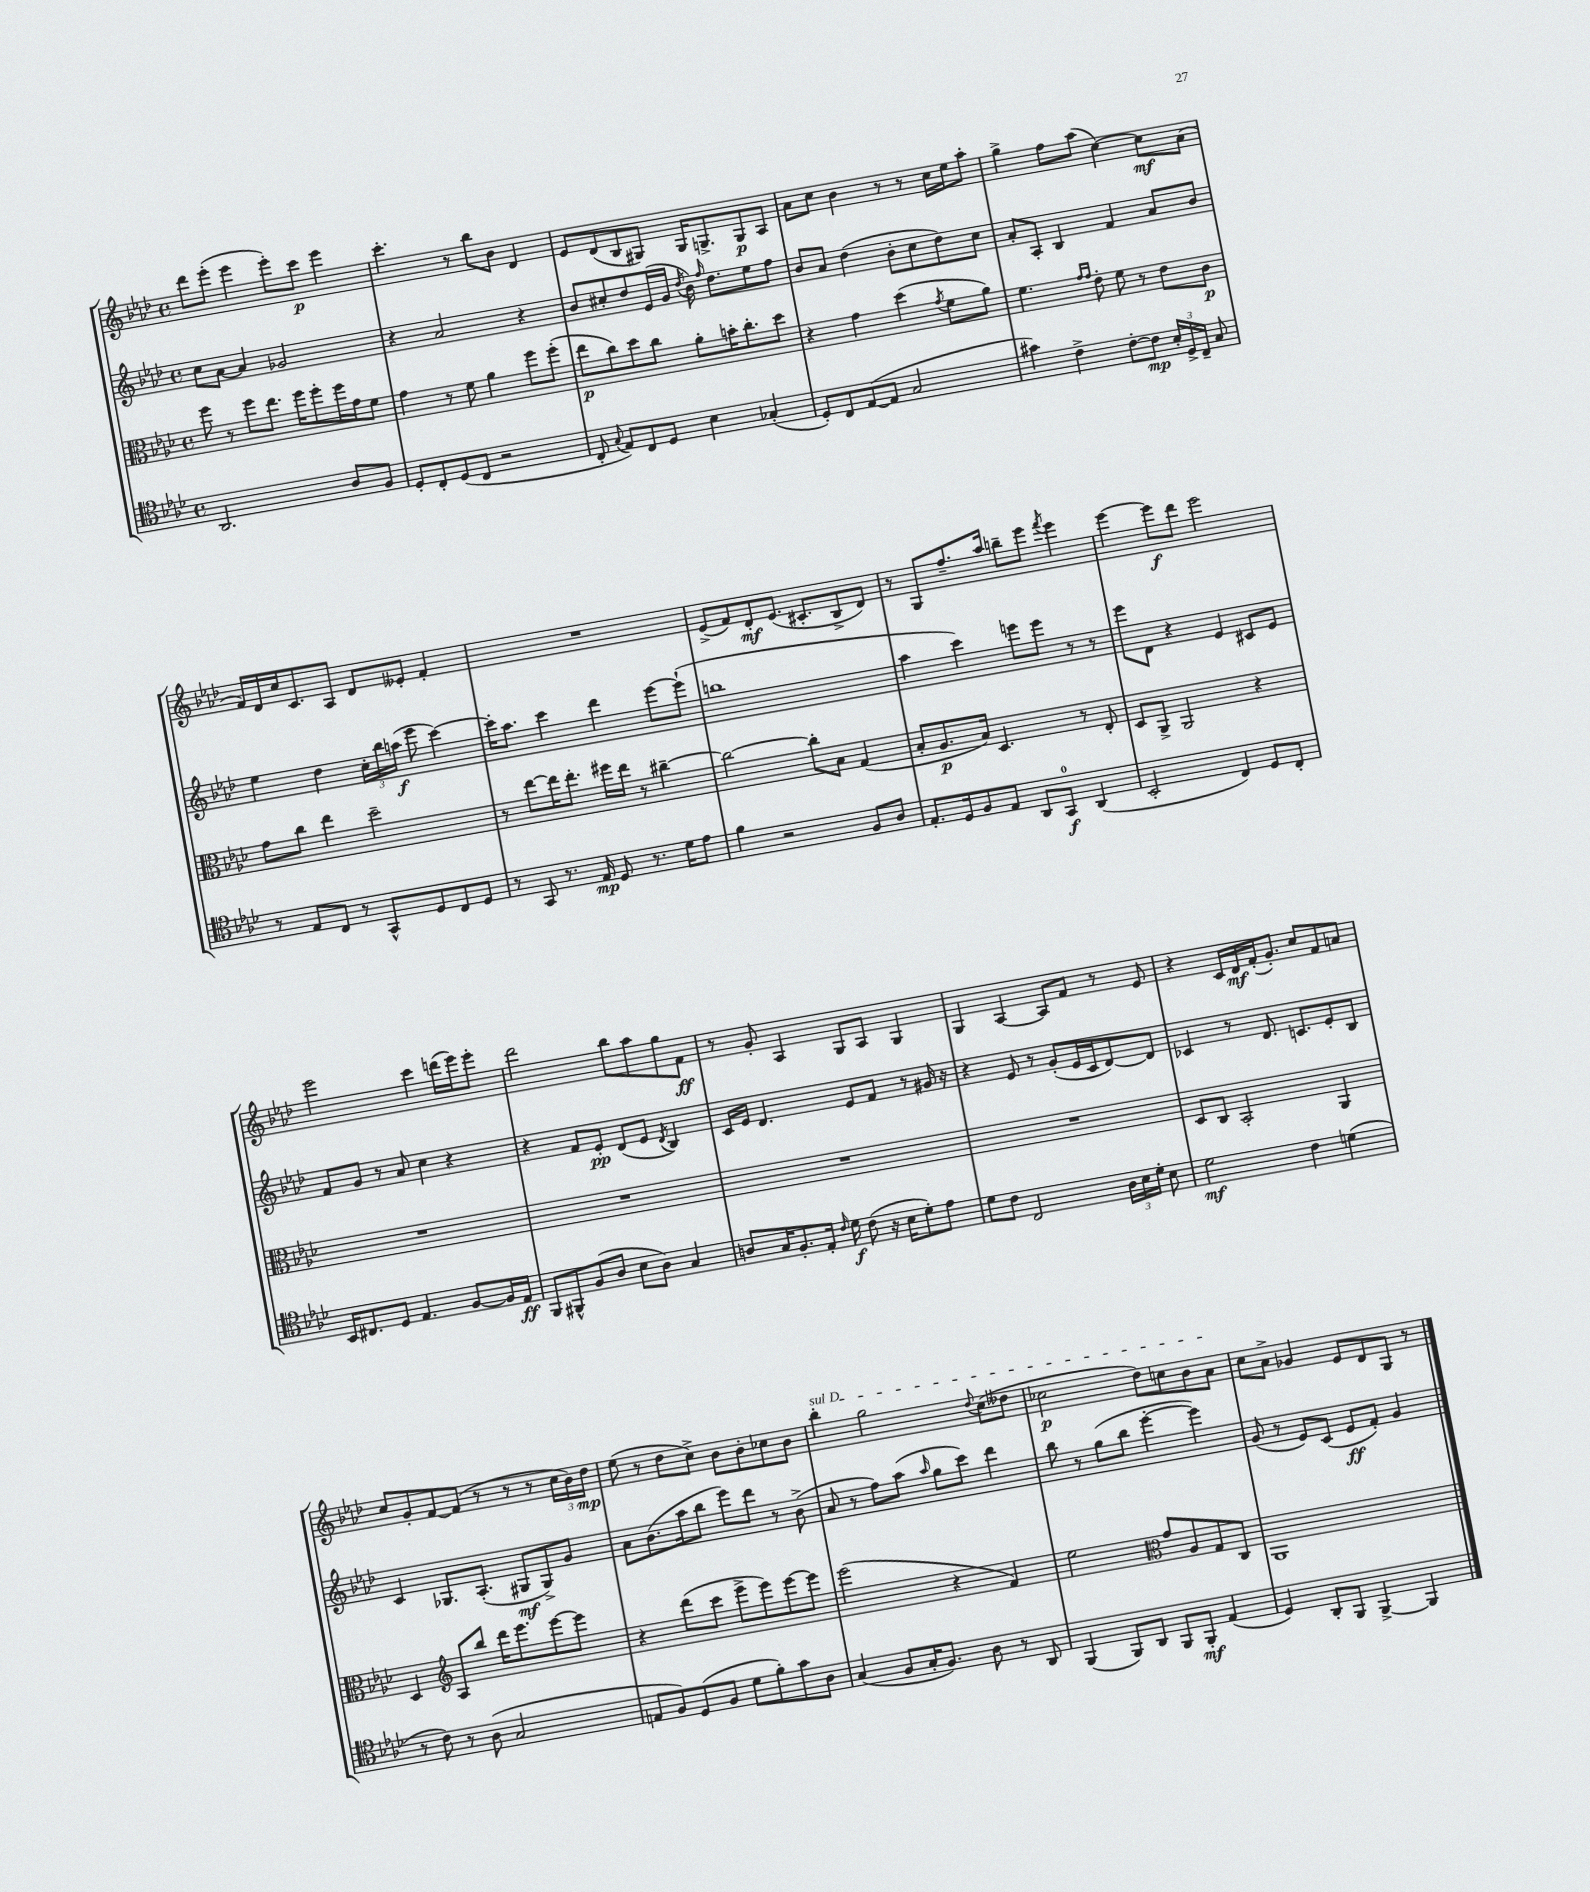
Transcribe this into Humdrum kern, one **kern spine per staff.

**kern	**dynam	**kern	**dynam	**kern	**dynam	**kern	**dynam
*part4	*part4	*part3	*part3	*part2	*part2	*part1	*part1
*staff4	*staff4	*staff3	*staff3	*staff2	*staff2	*staff1	*staff1
*clefC4	*	*clefC3	*	*clefG2	*	*clefG2	*
*k[b-e-a-d-]	*	*k[b-e-a-d-]	*	*k[b-e-a-d-]	*	*k[b-e-a-d-]	*
*M4/4	*	*M4/4	*	*M4/4	*	*M4/4	*
*met(c)	*	*met(c)	*	*met(c)	*	*met(c)	*
=66	=66	=66	=66	=66	=66	=66	=66
2.AA-/	.	8ff\	.	8cc\L	.	8ddd-\L	.
.	.	8r	.	[8a-\J	.	(8eee-'\J	.
.	.	8ff\L	.	4a-/]	.	4eee-\	.
.	.	8.ee-\J	.	.	.	.	.
.	.	.	.	2g-X/	.	8eee-'\L)	.
.	.	16ff\KL	.	.	.	.	.
.	.	8ff'\	.	.	.	8ccc\J	p
8A-/L	.	16ff\L	.	.	.	4eee-\	.
.	.	16g\J	.	.	.	.	.
8F/J	.	8f\J	.	.	.	.	.
=67	=67	=67	=67	=67	=67	=67	=67
8D-'/L	.	4g\	.	4r	.	4.ccc'\	.
8C'/	.	.	.	.	.	.	.
(8D-/	.	8r	.	2a-/	.	.	.
8C/J	.	8f\	.	.	.	8r	.
2r	.	4a-\	.	.	.	8bb-\L	.
.	.	.	.	.	.	8b-\J	.
.	.	8ff\L	.	4r	.	4d-/	.
.	.	(8ff'\J	.	.	.	.	.
=68	=68	=68	=68	=68	=68	=68	=68
8C'/	.	8ee-\L	p	8b-/L	.	8e-/L	.
8qqG/	.	.	.	.	.	.	.
8E-/L)	.	8cc\)	.	8cc#X'/	.	(8d-/	.
8C/	.	8dd-\	.	8dd-/	.	8B-/	.
8D-/J	.	8cc\J	.	(16e-/L	.	8G#X/J)	.
.	.	.	.	16g/JJ	.	.	.
.	.	.	.	8qdd-/	.	.	.
4B-\	.	8a-'\L	.	16b-\)	.	16G#/KL	.
.	.	.	.	16qqff/	.	.	.
.	.	.	.	8.dd-\L	.	8.Gn^/	.
.	.	16bn'\K	.	.	.	.	.
.	.	8.cc'\	.	.	.	.	.
(4G-X'/	.	.	.	8ee-\	.	8G/	p
.	.	8dd-\J	.	8ff\J	.	8A-/J	.
=69	=69	=69	=69	=69	=69	=69	=69
8D-'/L)	.	4r	.	8b-/L	.	8a-\L	.
8C/	.	.	.	8a-/J	.	8cc\J	.
([8E-/	.	4g\	.	(4dd-\	.	4b-\	.
8E-/J]	.	.	.	.	.	.	.
2G/	.	(4dd-\	.	8b-'\L	.	8r	.
.	.	.	.	8cc\	.	8r	.
.	.	8qg/	.	.	.	.	.
.	.	8f\L	.	8dd-\)	.	16cc\LL	.
.	.	.	.	.	.	16ee-\J	.
.	.	8a-\J)	.	8cc\J	.	8aa-'\J	.
=70	=70	=70	=70	=70	=70	=70	=70
4g#X\)	.	4.f\	.	8a-'/L	.	4gg^\	.
.	.	.	.	8A-'/J	.	.	.
4c^\	.	.	.	4B-/	.	8ff\L	.
.	.	16qqg/LL	.	.	.	.	.
.	.	16qqg/JJ	.	.	.	.	.
.	.	8e-'\	.	.	.	(8aa-\J	.
[8c'\L	.	8f\	.	4f/	.	[4cc\)	.
8c\J]	mp	8r	.	.	.	.	.
24B-'/LL	.	8e-\L	.	8a-/L	.	8cc\L]	mf
24D-^/	.	.	.	.	.	.	.
24C~/JJ	.	.	.	.	.	.	.
8G/	.	8c\J	p	8b-/J	.	(8a-\J	.
!!LO:LB:g=z
=71	=71	=71	=71	=71	=71	=71	=71
8r	.	8g\L	.	4ee-\	.	16f/LL)	.
.	.	.	.	.	.	16d-/	.
8E-/L	.	8cc\J	.	.	.	16cc/J	.
.	.	.	.	.	.	8.c/	.
8C/J	.	4ee-\	.	4dd-\	.	.	.
8r	.	.	.	.	.	8A-/J	.
8GG^^/L	.	2dd-~\	.	24cc'\LL	.	8d-/L	.
.	.	.	.	24bb-\	.	.	.
.	.	.	.	(24aan\JJ	f	.	.
8D-/	.	.	.	8eee-\	.	8e--X'/J	.
8C/	.	.	.	[4ccc\)	.	4f'/	.
8D-/J	.	.	.	.	.	.	.
=72	=72	=72	=72	=72	=72	=72	=72
8r	.	8r	.	16ccc'\KL]	.	1r	.
.	.	.	.	8.aa-\J	.	.	.
8GG/	.	[8ee-\L	.	.	.	.	.
8.r	.	16ee-\K]	.	4ccc\	.	.	.
.	.	8.ee-'\J	.	.	.	.	.
16E-/	mp	.	.	.	.	.	.
8D-/	.	16ff#X\LL	.	4ddd-\	.	.	.
.	.	16ee-\JJ	.	.	.	.	.
8.r	.	8r	.	.	.	.	.
.	.	[4cc#X~\	.	[8eee-\L	.	.	.
16d-\KL	.	.	.	.	.	.	.
8e-\J	.	.	.	(8eee-`\J]	.	.	.
=73	=73	=73	=73	=73	=73	=73	=73
4f\	.	2cc#\_	.	1bbn	.	(8e-^/L	.
.	.	.	.	.	.	8f/)	.
2r	.	.	.	.	.	8d-'/	mf
.	.	.	.	.	.	(8.e-/J	.
.	.	8cc#'\L]	.	.	.	.	.
.	.	.	.	.	.	8.c#X'/L	.
.	.	8B-\J	.	.	.	.	.
8F/L	.	(4G/	.	.	.	8B-^/	.
8A-/J	.	.	.	.	.	8d-/J)	.
=74	=74	=74	=74	=74	=74	=74	=74
8.E-'/L	.	8B-'/L	.	4aa-\	.	8r	.
.	.	8.A-/	p	.	.	8G/L	.
16D-/k	.	.	.	.	.	.	.
8F/	.	.	.	4ccc\)	.	8.ff~/	.
.	.	16B-/Jk)	.	.	.	.	.
8E-/J	.	4.D-/	.	.	.	.	.
.	.	.	.	.	.	16aa-/Jk	.
8AA-/L	.	.	.	8eeen\L	.	8bbn~\L	.
8GG/J	f	.	.	8eee\J	.	8eee-\J	.
.	.	.	.	.	.	8qfff/	.
(4AA-/	.	8r	.	8r	.	4eee-\	.
.	.	8E-'/	.	8r	.	.	.
=75	=75	=75	=75	=75	=75	=75	=75
2BB-'/	.	8D-/L	.	8eee-\L	.	[4eee-\	.
.	.	8AA-^/J	.	8d-\J	.	.	.
.	.	2AA-/	.	4r	.	8eee-\L]	f
.	.	.	.	.	.	8ddd-\J	.
4C/)	.	.	.	4e-/	.	2eee-\	.
8D-/L	.	4r	.	8c#X/L	.	.	.
8C'/J	.	.	.	8e-/J	.	.	.
!!LO:LB:g=z
=76	=76	=76	=76	=76	=76	=76	=76
16BB-/KL	.	1r	.	8f/L	.	2eee-\	.
8.C#X/	.	.	.	.	.	.	.
.	.	.	.	8g/J	.	.	.
8D-/J	.	.	.	8r	.	.	.
4.E-/	.	.	.	8a-/	.	.	.
.	.	.	.	4cc\	.	4ccc\	.
[8F/L	.	.	.	4r	.	(16dddn\LL	.
.	.	.	.	.	.	16eee-\J)	.
16F/L]	.	.	.	.	.	8eee-'\J	.
16E-/JJ	ff	.	.	.	.	.	.
=77	=77	=77	=77	=77	=77	=77	=77
8FF/L	.	1r	.	4r	.	2ddd-\	.
8FF#X^^/	.	.	.	.	.	.	.
(8F/	.	.	.	8f/L	.	.	.
8A-/J	.	.	.	8e-'/J	pp	.	.
8B-\L	.	.	.	(8d-/L	.	8bb-\L	.
8A-\J)	.	.	.	8e-/J	.	8aa-\	.
.	.	.	.	8qd-/	.	.	.
4G/	.	.	.	4B-/)	.	8gg\	.
.	.	.	.	.	.	8f\J	ff
=78	=78	=78	=78	=78	=78	=78	=78
8An/L	.	1r	.	16c/LL	.	8r	.
.	.	.	.	16e-/JJ	.	.	.
16G/K	.	.	.	4.d-/	.	8g'/	.
8.F'/	.	.	.	.	.	.	.
.	.	.	.	.	.	4A-/	.
16E-'/Jk	.	.	.	.	.	.	.
16qqc/	.	.	.	.	.	.	.
16d-\	f	.	.	.	.	.	.
(8c\	.	.	.	8e-/L	.	8G/L	.
16r	.	.	.	8f/J	.	8A-/J	.
16B-\KL	.	.	.	.	.	.	.
8d-'\)	.	.	.	8r	.	4G/	.
8e-\J	.	.	.	16g#X/	.	.	.
.	.	.	.	16r	.	.	.
=79	=79	=79	=79	=79	=79	=79	=79
8d-\L	.	1r	.	4r	.	4G/	.
8c\J	.	.	.	.	.	.	.
2C/	.	.	.	8e-/	.	[4A-/	.
.	.	.	.	8r	.	.	.
.	.	.	.	(8g'/L	.	8A-/L]	.
.	.	.	.	16e-/L	.	8f/J	.
.	.	.	.	16c/J	.	.	.
24A-\LL	.	.	.	[8d-/)	.	8r	.
24B-\	.	.	.	.	.	.	.
24d-'\JJ	.	.	.	.	.	.	.
8B-\	.	.	.	8d-/J]	.	8e-/	.
=80	=80	=80	=80	=80	=80	=80	=80
2d-\	mf	8D-/L	.	4c-X/	.	4r	.
.	.	8C/J	.	.	.	.	.
.	.	2BB-'/	.	8r	.	16c/LL	.
.	.	.	.	.	.	16d-/	mf
.	.	.	.	8.d-/	.	(16f'/J	.
.	.	.	.	.	.	8.g'/J)	.
4c\	.	.	.	.	.	.	.
.	.	.	.	8.cn/L	.	.	.
.	.	.	.	.	.	8cc/L	.
(4dn\	.	4AA-/	.	8e-'/	.	8f/	.
.	.	.	.	8B-/J	.	8an/J	.
!!LO:LB:g=z
=81	=81	=81	=81	=81	=81	=81	=81
8r	.	4D-/	.	4c/	.	8cc/L	.
8c\)	.	.	.	.	.	8g'/	.
*	*	*clefG2	*	*	*	*	*
8r	.	8A-/L	.	8.G-X/L	.	[8f/	.
(8A-\	.	8bb-/J	.	.	.	(8f/J]	.
.	.	.	.	(8.A-'/J	.	.	.
2G/	.	16ddd-\KL	.	.	.	8r	.
.	.	8.eee-\	.	.	.	.	.
.	.	.	.	8G#X/L	mf	8r	.
.	.	[8eee-\	.	8G#^/)	.	8r	.
.	.	8eee-\J]	.	8g/J	.	24cc\LL	.
.	.	.	.	.	.	24b-\)	.
.	.	.	.	.	.	24dd-\JJ	mp
=82	=82	=82	=82	=82	=82	=82	=82
8En/L	.	4r	.	8a-\L	.	(8ee-\	.
8F/)	.	.	.	(8.b-\	.	8r	.
(8D-/	.	(8ddd-\L	.	.	.	8dd-\L	.
.	.	.	.	16aa-\k	.	.	.
8F/J	.	8ccc\J	.	8bb-\J	.	8cc^\J)	.
8d-\L	.	8eee-^\L	.	8eee-\L)	.	8b-\L	.
8f'\)	.	8eee-\)	.	8ddd-\J	.	8b-'\	.
8g\	.	[8eee-\	.	8r	.	8cc-X\	.
8A-\J	.	8eee-\J]	.	(8b-^\	.	8b-\J	.
=83	=83	=83	=83	=83	=83	=83	=83
!	!	!	!	!	!	!LO:TX:a:i:t=sul D	!
(4G/	.	(2eee-\	.	8a-/	.	4bb-'\	.
.	.	.	.	8r	.	.	.
8F/L	.	.	.	8ff\L)	.	2gg\	.
16G'/K	.	.	.	(8aa-\J	.	.	.
8.F/J)	.	.	.	.	.	.	.
.	.	.	.	16qqaa-/	.	.	.
.	.	4r	.	8gg\L	.	.	.
8A-\	.	.	.	8ccc\J)	.	.	.
.	.	.	.	.	.	8qqdd-/	.
8r	.	4f/)	.	4ddd-\	.	(8cc\L	.
8AA-/	.	.	.	.	.	8dd--X\J	.
=84	=84	=84	=84	=84	=84	=84	=84
(4FF/	.	2ee-\	.	8bb-\	.	2cc-X\	p
.	.	.	.	8r	.	.	.
8FF/L)	.	.	.	(8gg\L	.	.	.
8AA-/J	.	.	.	8bb-\J	.	.	.
*	*	*clefC3	*	*	*	*	*
8FF/L	.	8g/L	.	[4eee-'\	.	8dd-\L)	.
8FF'/J	mf	8A-/	.	.	.	8ccn\	.
(4E-/	.	8G/	.	4eee-\])	.	8b-\	.
.	.	8C/J	.	.	.	8a-\J	.
=85	=85	=85	=85	=85	=85	=85	=85
4D-/)	.	1AA-	.	(8g/	.	8cc\L	.
.	.	.	.	8r	.	8a-^\J	.
8AA-'/L	.	.	.	8e-/L)	.	4g-X/	.
8FF/J	.	.	.	(8c/J	.	.	.
[4FF^/	.	.	.	8e-/L	ff	8e-/L	.
.	.	.	.	8f'/J)	.	8d-/	.
4FF/]	.	.	.	4g/	.	8G/J	.
.	.	.	.	.	.	8r	.
==	==	==	==	==	==	==	==
*-	*-	*-	*-	*-	*-	*-	*-
